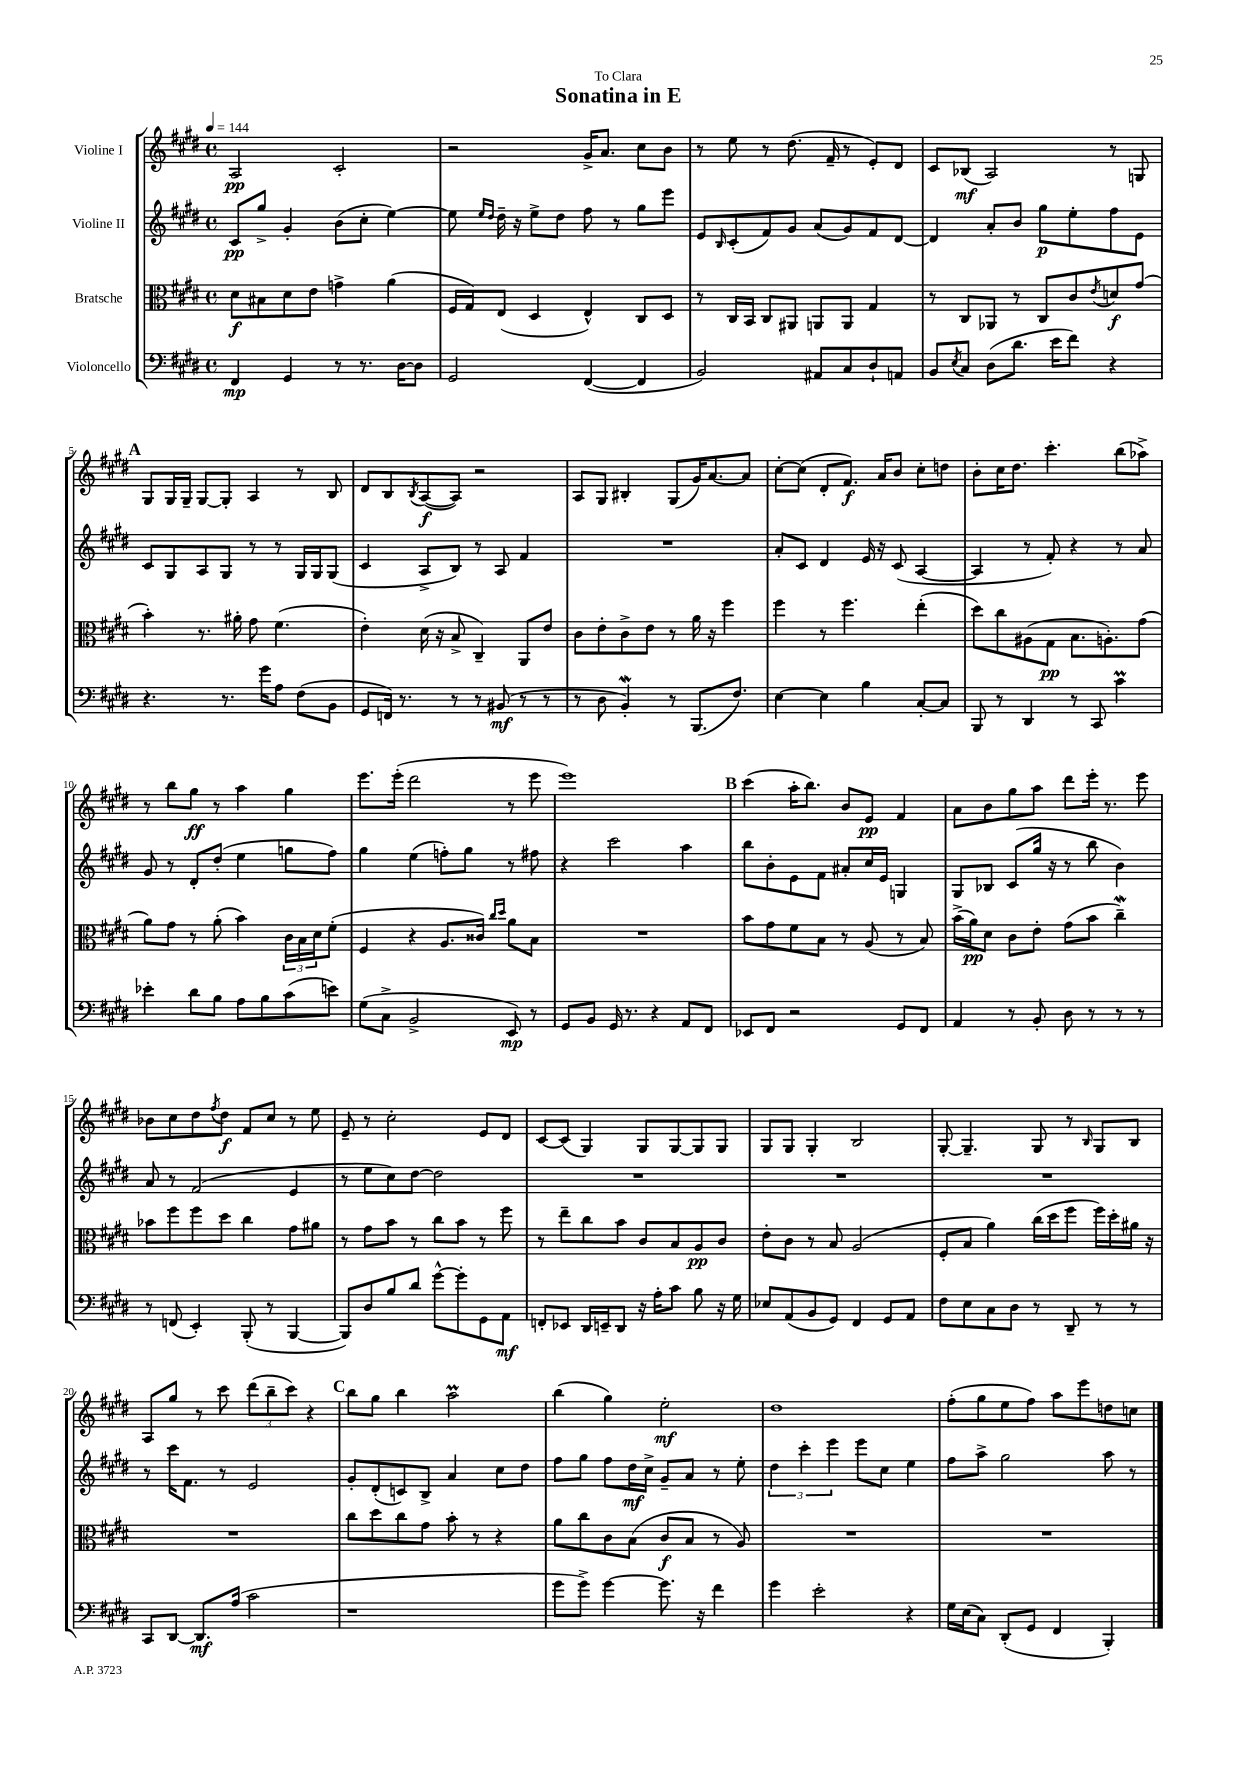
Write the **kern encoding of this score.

**kern	**kern	**kern	**kern
*staff4	*staff3	*staff2	*staff1
*clefF4	*clefC3	*clefG2	*clefG2
*k[f#c#g#d#]	*k[f#c#g#d#]	*k[f#c#g#d#]	*k[f#c#g#d#]
*M4/4	*M4/4	*M4/4	*M4/4
*met(c)	*met(c)	*met(c)	*met(c)
*MM144	*MM144	*MM144	*MM144
4FF#	8d#	8c#	2A
.	8B#	8gg#^	.
4GG#	8d#	4g#'	.
.	8e	.	.
8r	4g^	(8b	2c#'
8.r	.	8cc#'	.
.	(4a	[4ee)	.
[16D#	.	.	.
8D#]	.	.	.
=	=	=	=
2GG#	16F#	8ee]	2r
.	16G#)	.	.
.	.	16qqee	.
.	.	16qqdd#	.
.	(8E	16dd#~	.
.	.	16r	.
.	4D#	8ee^	.
.	.	8dd#	.
([4FF#	4E^^)	8ff#	16g#^
.	.	.	8.a
.	.	8r	.
4FF#]	8C#	8gg#	8cc#
.	8D#	8eee	8b
=	=	=	=
2BB)	8r	8e	8r
.	.	16qqB	.
.	16C#	(8c#'	8ee
.	16BB	.	.
.	8C#	8f#)	8r
.	8AA#	8g#	(8.dd#
8AA#	8AA	(8a	.
.	.	.	16f#~
8C#	8AA	8g#)	8r
8D#`	4G#	8f#	8e')
8AA	.	[8d#	8d#
=	=	=	=
8BB	8r	4d#]	8c#
8qE	.	.	.
8C#	8C#	.	(8B-
(8D#	8AA-	8a'	2A)
8.d#	8r	8b	.
.	8C#	8gg#	.
16e	.	.	.
8f#)	8c#	8ee'	.
.	8qe	.	.
4r	8d	8ff#	8r
.	(8g#	8e	8G
=	=	=	=
4.r	4b')	8c#	8G#
.	.	8G#	16G#
.	.	.	16G#~
.	8.r	8A	[8G#
8.r	.	8G#	8G#']
.	16a#'	.	.
.	8g#	8r	4A
16g#	.	.	.
8A	(4.f#	8r	.
(8F#	.	16G#	8r
.	.	16G#	.
8BB	.	(8G#	8B
=	=	=	=
8GG#	4e')	4c#	8d#
16FF)	.	.	8B
8.r	.	.	.
.	.	.	8qB
.	(16d#	8A^	([8A
.	16r	.	.
8r	8B^	8B)	8A])
8r	4C#~)	8r	2r
(8BB#	.	8A	.
8r	8AA	4f#	.
8r	8e	.	.
=	=	=	=
8r	8c#	1r	8A
8D#	8e'	.	8G#
4BB')	8c#^	.	4B#'
.	8e	.	.
8r	8r	.	(8G#
(8.BBB	16a	.	16g#)
.	16r	.	[8.a
.	4ff#	.	.
8.F#)	.	.	.
.	.	.	8a]
=	=	=	=
[4E	4ff#	8a'	[8cc#'
.	.	8c#	(8cc#]
4E]	8r	4d#	8d#'
.	4.ff#	.	8.f#)
4B	.	16e	.
.	.	16r	16a
.	.	(8c#	8b
[8C#'	(4ee'	[4A	8cc#'
8C#]	.	.	8dd
=	=	=	=
8BBB	8dd#)	4A]	8b'
8r	8cc#	.	16cc#
.	.	.	8.dd#
4DD#	(8A#	8r	.
.	8G#	8f#')	4.ccc#'
8r	8.B	4r	.
8CC#	.	.	.
.	8.A')	.	.
4c#	.	8r	(8bb
.	(8g#	8a	8aa-^)
=	=	=	=
4e-'	8a)	8g#	8r
.	8g#	8r	8bb
8d#	8r	8d#'	8gg#
8B	(8a'	(8dd#'	8r
8A	4b)	4ee	4aa
8B	.	.	.
(8c#	24c#	8gg	4gg#
.	24B	.	.
.	24d#	.	.
8e)	(8f#'	8ff#)	.
=	=	=	=
(8G#	4F#	4gg#	8.eee
8C#^	.	.	.
.	.	.	(16eee'
2BB^	4r	(4ee	2ddd#
.	8.A	8ff')	.
.	.	8gg#	.
.	16c##)	.	.
.	16qqcc#	.	.
.	16qqdd#	.	.
8EE)	8a	8r	8r
8r	8B	8ff#	8eee
=	=	=	=
8GG#	1r	4r	1eee)
8BB	.	.	.
16GG#	.	2ccc#	.
8.r	.	.	.
4r	.	.	.
8AA	.	4aa	.
8FF#	.	.	.
=	=	=	=
8EE-	8b	8bb	(4ccc#
8FF#	8g#	8b'	.
2r	8f#	8e	16aa'
.	.	.	8.bb)
.	8B	8f#	.
.	8r	8a#'	8b
.	(8A	16cc#	8e
.	.	16e	.
8GG#	8r	4G	4f#
8FF#	8B)	.	.
=	=	=	=
4AA	(16b^	8G#	8a
.	16a)	.	.
.	8d#	8B-	8b
8r	8c#	(8c#	8gg#
8BB'	8e'	16gg#	8aa
.	.	16r	.
8D#	(8g#	8r	8ddd#
8r	8b	8bb	16eee'
.	.	.	8.r
8r	4cc#~)	4b)	.
8r	.	.	8eee
=	=	=	=
8r	8b-	8a	8b-
(8FF	8ff#	8r	8cc#
4EE')	8ff#	(2f#	8dd#
.	.	.	8qff#
.	8dd#	.	8dd#
(8BBB'	4cc#	.	8f#
8r	.	.	8cc#
[4BBB	8g#	4e	8r
.	8a#	.	8ee
=	=	=	=
8BBB])	8r	8r	8e~
8D#	8g#	8ee	8r
8B	8b	8cc#)	2cc#'
8d#	8r	[8dd#	.
[8g#^^	8cc#	2dd#]	.
8g#']	8b	.	.
8GG#	8r	.	8e
8AA	8ff#	.	8d#
=	=	=	=
8FF'	8r	1r	[8c#
8EE-	8ee~	.	(8c#]
16DD#	8cc#	.	4G#)
16EE~	.	.	.
8DD#	8b	.	.
16r	8c#	.	8G#
16A'	.	.	.
8c#	8B	.	[8G#
8B	8A	.	8G#]
16r	8c#	.	8G#
16G#	.	.	.
=	=	=	=
8E-	8e'	1r	8G#
(8AA	8c#	.	8G#
8BB	8r	.	4G#'
8GG#)	8B	.	.
4FF#	(2A	.	2B
8GG#	.	.	.
8AA	.	.	.
=	=	=	=
8F#	8F#'	1r	[8G#'
8E	8B	.	4.G#~]
8C#	4a)	.	.
8D#	.	.	.
8r	(16cc#	.	8G#
.	16dd#	.	.
8DD#~	8ff#	.	8r
.	.	.	16qqB
8r	16ff#)	.	8G#
.	16dd#'	.	.
8r	16a#	.	8B
.	16r	.	.
=	=	=	=
8CC#	1r	8r	8A
[8DD#	.	16ccc#	8gg#
.	.	8.f#	.
8.DD#]	.	.	8r
.	.	8r	8ccc#
(16A	.	.	.
2c#	.	2e	(12ddd#
.	.	.	12bb~
.	.	.	12ccc#)
.	.	.	4r
=	=	=	=
1r	8cc#	8g#'	8bb
.	8dd#	(8d#'	8gg#
.	8cc#	8c)	4bb
.	8g#	8B^	.
.	8b'	4a	2aa
.	8r	.	.
.	4r	8cc#	.
.	.	8dd#	.
=	=	=	=
8g#	8a	8ff#	(4bb
8g#^)	8cc#	8gg#	.
[4g#	8c#	8ff#	4gg#)
.	(8B	16dd#	.
.	.	16cc#^	.
8.g#]	8c#	8g#~	2ee'
.	8B	8a	.
16r	.	.	.
4f#	8r	8r	.
.	8A)	8ee'	.
=	=	=	=
4g#	1r	6dd#	1dd#
.	.	6ccc#'	.
2e'	.	.	.
.	.	6eee	.
.	.	8eee	.
.	.	8cc#	.
4r	.	4ee	.
=	=	=	=
16G#	1r	8ff#	(8ff#'
(16E	.	.	.
8C#)	.	8aa^	8gg#
(8DD#'	.	2gg#	8ee
8GG#	.	.	8ff#)
4FF#	.	.	8aa
.	.	.	8eee
4BBB')	.	8aa	8dd
.	.	8r	8cc
==	==	==	==
*-	*-	*-	*-
